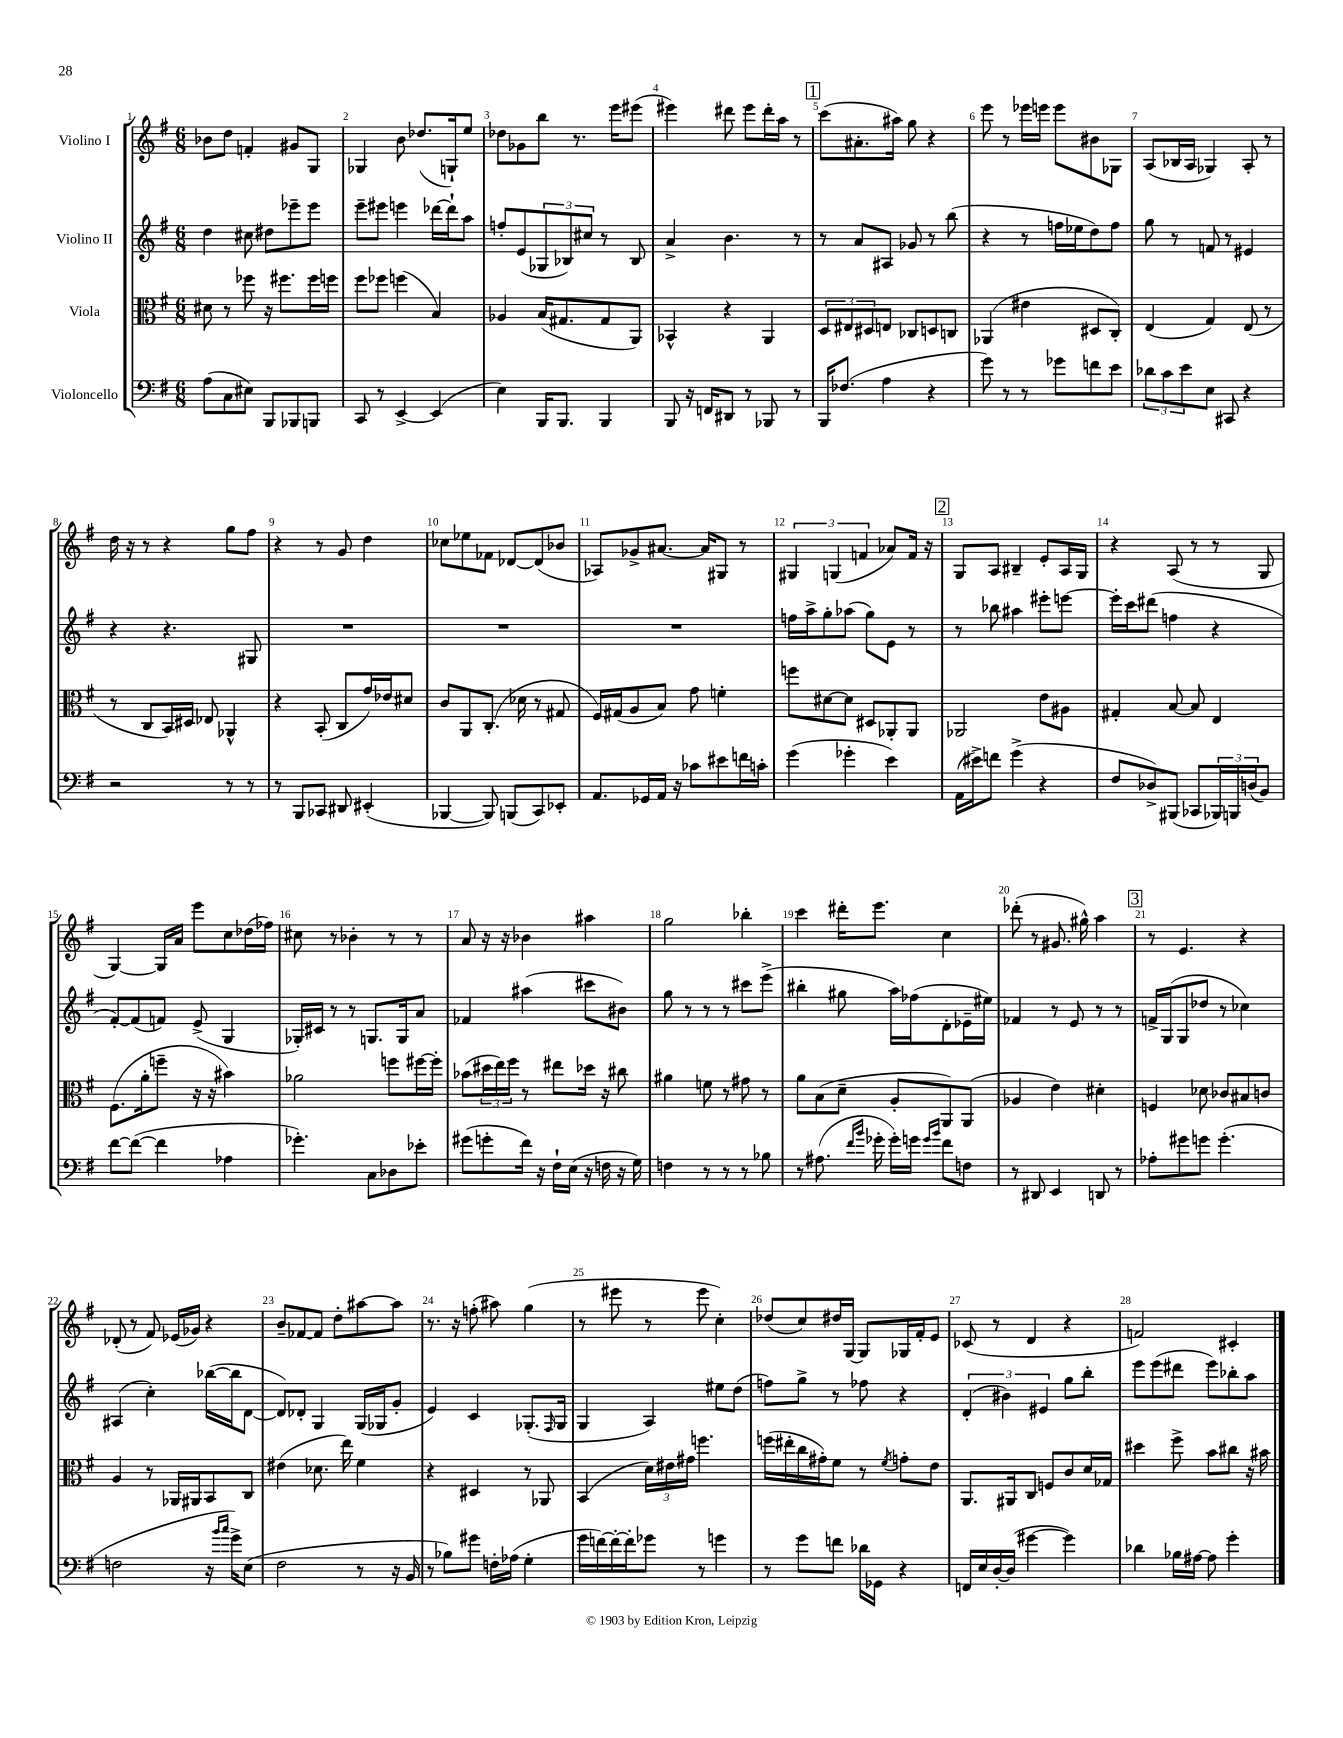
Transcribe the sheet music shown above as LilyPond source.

<<
\new StaffGroup <<
\new Staff = "s0" \with { instrumentName = "Violino I" } {
    \clef treble \key g \major \numericTimeSignature \time 6/8
    bes'8 d''8 f'4-. gis'8 g8 |
    ges4 b'8 des''8.( g16-!) e''8 |
    des''8 ges'8 b''8 r8. e'''16 eis'''8( |
    eis'''4) dis'''8 eis'''8 dis'''16-. a''16 r8 |
    \mark \markup { \box "1" } c'''8( ais'8.-. ais''16) g''8 r4 |
    e'''8 r8 ees'''16 e'''16 e'''8 bis'8 ges8 |
    a8( bes16 a16 ges4) a8-. r8 |
    d''16 r16 r8 r4 g''8 fis''8 |
    r4 r8 g'8 d''4 |
    ces''8 ees''8 fes'8 des'8~ des'8( bes'8 |
    aes8) ges'8-> ais'8.~ ais'16 gis8 r8 |
    \tuplet 3/2 { gis4 g4( f'4 } aes'8) f'16 r16 |
    \mark \markup { \box "2" } g8 a8 bis4-- e'8-. a16 g16 |
    r4 a8( r8 r8 g8 |
    g4~) g16 a'16 e'''8 c''8 des''16( fes''16) |
    cis''8 r8 bes'4-. r8 r8 |
    a'8 r16 r16 bes'4 ais''4 |
    g''2 bes''4-. |
    c'''4 dis'''16-. e'''8. c''4 |
    des'''8-.( r8 gis'8. gis''16-^) a''4 |
    \mark \markup { \box "3" } r8 e'4. r4 |
    des'8-.( r8 fis'8) ees'16( ges'16) r4 |
    b'8-- fes'8~ fes'8 d''8-. ais''8~ ais''8 |
    r8. r16 f''8-.( ais''8) g''4( |
    r8 eis'''8 r8 eis'''8 c''4-.) |
    des''8( c''8) dis''16 g16~ g8 ges16 fis'16-. e'8 |
    ces'8( r8 d'4 r4 |
    f'2) cis'4-. \bar "|." |
}
\new Staff = "s1" \with { instrumentName = "Violino II" } {
    \clef treble \key g \major \numericTimeSignature \time 6/8
    d''4 cis''8 dis''8 ees'''8-- ees'''8 |
    e'''8-- eis'''8 e'''4 des'''16~ des'''16-! a''8 |
    f''8-. e'8( \tuplet 3/2 { ges8 bes8) cis''8 } r8 bes8 |
    a'4-> b'4. r8 |
    \mark \markup { \box "1" } r8 a'8 ais8 ges'8 r8 b''8( |
    r4 r8 f''16 ees''16 d''8) f''8 |
    g''8 r8 f'8 r8 eis'4 |
    r4 r4. gis8 |
    R2. |
    R2. |
    R2. |
    f''16 a''16-> g''8-. aes''8( g''8) e'8 r8 |
    \mark \markup { \box "2" } r8 bes''8 ais''4 eis'''8-. e'''8~ |
    e'''16-. c'''16 dis'''8( f''4 r4 |
    fis'8~-.) fis'8( f'8) e'8->( g4 |
    ges16-.) cis'16 r8 r8 g8. g16 a'8 |
    fes'4 ais''4( cis'''8 bis'8) |
    g''8 r8 r8 r8 cis'''8 e'''8->( |
    bis''4-. gis''8 a''16) fes''16( d'8-. ees'16-- eis''16) |
    fes'4 r8 e'8 r8 r8 |
    \mark \markup { \box "3" } f'16-> g16( g8 des''8 r8 ces''4) |
    ais4( c''4-.) bes''16~( bes''16 d'8~ |
    d'8) des'8-. g4 g16( ges16 g'8-. |
    e'4) c'4 ges8.-.( \grace { fis16 } ges16 |
    g4 a4) eis''8 d''8( |
    f''8) g''8-> r8 fes''8 r4 |
    \tuplet 3/2 { d'4-.( bis'4) eis'4 } g''8 b''8-. |
    e'''8 e'''8( dis'''8 e'''8) bes''8-. a''8 \bar "|." |
}
\new Staff = "s2" \with { instrumentName = "Viola" } {
    \clef alto \key g \major \numericTimeSignature \time 6/8
    dis'8 r8 fes''8 r16 fis''8. fis''16 f''16 |
    fis''8 fes''8 f''4( b4) |
    aes4 b16( gis8. gis8 a,8) |
    bes,4-^ r4 a,4 |
    \mark \markup { \box "1" } \tuplet 3/2 { d8 eis8 dis8 } e8 ces8 d8 c8 |
    aes,4( eis'4 dis8 c8-.) |
    e4( g4) e8( r8 |
    r8 c8 b,16) dis16 ees8 aes,4-^ |
    r4 b,8-.( c8 g'16) ees'16 dis'8 |
    c'8 a,8 c8.-.( des'16 r8 gis8 |
    fis16) gis16( a8 b8) g'8 f'4-. |
    f''8 dis'8~ dis'8 dis8 aes,8-. aes,8 |
    \mark \markup { \box "2" } aes,2 e'8 ais8 |
    gis4-. b8~ b8 e4 |
    fis8.( a'16-. f''8-- r16 r16 bis'4) |
    aes'2 f''8 fis''16~ fis''16-. |
    bes'8( \tuplet 3/2 { dis''16 e''16) fis''16 } r8 eis''8 des''16 r16 cis''8 |
    ais'4 f'8 r8 gis'8 r8 |
    a'8 b8( d'8-- a8-. a,8) a,8( |
    aes4 e'4) dis'4-. |
    \mark \markup { \box "3" } f4 des'8 ces'8 bis8 c'8 |
    a4 r8 aes,16 ais,16 b,8 c8 |
    eis'4( des'8. e''16) fis'4 |
    r4 dis4 r8 aes,8 |
    b,4( \tuplet 3/2 { d'16) eis'16 gis'16 } f''4. |
    f''16( eis''16-. c''16 gis'16-.) fis'8 r8 \acciaccatura { fis'8 } g'8-. e'8 |
    a,8. ais,16 c8 f8 c'8 d'16 ges16 |
    dis''4 fis''8-> b'8 cis''8 r16 bis'16 \bar "|." |
}
\new Staff = "s3" \with { instrumentName = "Violoncello" } {
    \clef bass \key g \major \numericTimeSignature \time 6/8
    a8( c8 eis8) b,,8 bes,,8 b,,8 |
    c,8 r8 e,4~-> e,4( |
    e4) b,,16 b,,8. b,,4 |
    b,,8 r16 f,16 dis,8 r8 bes,,8 r8 |
    \mark \markup { \box "1" } b,,16 fes8.( a4 r4 |
    g'8) r8 r8 ges'8 f'8 e'8 |
    \tuplet 3/2 { des'8 c'8 e'8 } e8 cis,8 r4 |
    r2 r8 r8 |
    r8 b,,8 ces,8 dis,8 eis,4-.( |
    bes,,4~ bes,,8) b,,8( c,8) ees,8-. |
    a,8. ges,16 a,16 r16 ces'8 eis'8 f'16 c'16-. |
    g'4( ges'4-. e'4) |
    \mark \markup { \box "2" } a,16( eis'16->) f'8 g'4->( r4 |
    fis8 des8->) bis,,8( ces,8 \tuplet 3/2 { bes,,16) b,,16 d16( } b,8) |
    fis'8~ fis'8~( fis'4 aes4 |
    ges'4.-.) c8 des8 ees'8-. |
    gis'8( g'8-. fis'16) r16 fis16-! e16( r16 f16 r16 g16) |
    f4 r8 r8 r8 bes8 |
    r8 ais8.( \grace { fis'16 b'16 } ges'16-. ges'16-.) g'16 \grace { g'16 b'16 } fis'8 f8 |
    r8 dis,8 e,4 d,8 r8 |
    \mark \markup { \box "3" } aes8-. gis'8 g'8 g'4.-.( |
    f2 r16 \grace { b'16 c''16 } g'16->) e8( |
    fis2 r8 r16 b,16 |
    r8 bes8) gis'8 f16-. aes16( g4-. |
    g'16 f'16~) f'16~-. f'16-. ges'8 r8 g'4 |
    r8 g'8 f'8 des'16 ges,16 r4 |
    f,16 e16 d16~-. d16( gis'4~ gis'4) |
    des'4 bes16 ais16~ ais8 g'4-. \bar "|." |
}
>>
>>
\layout { \context { \Score \override BarNumber.break-visibility = ##(#f #t #t) barNumberVisibility = #all-bar-numbers-visible } }
